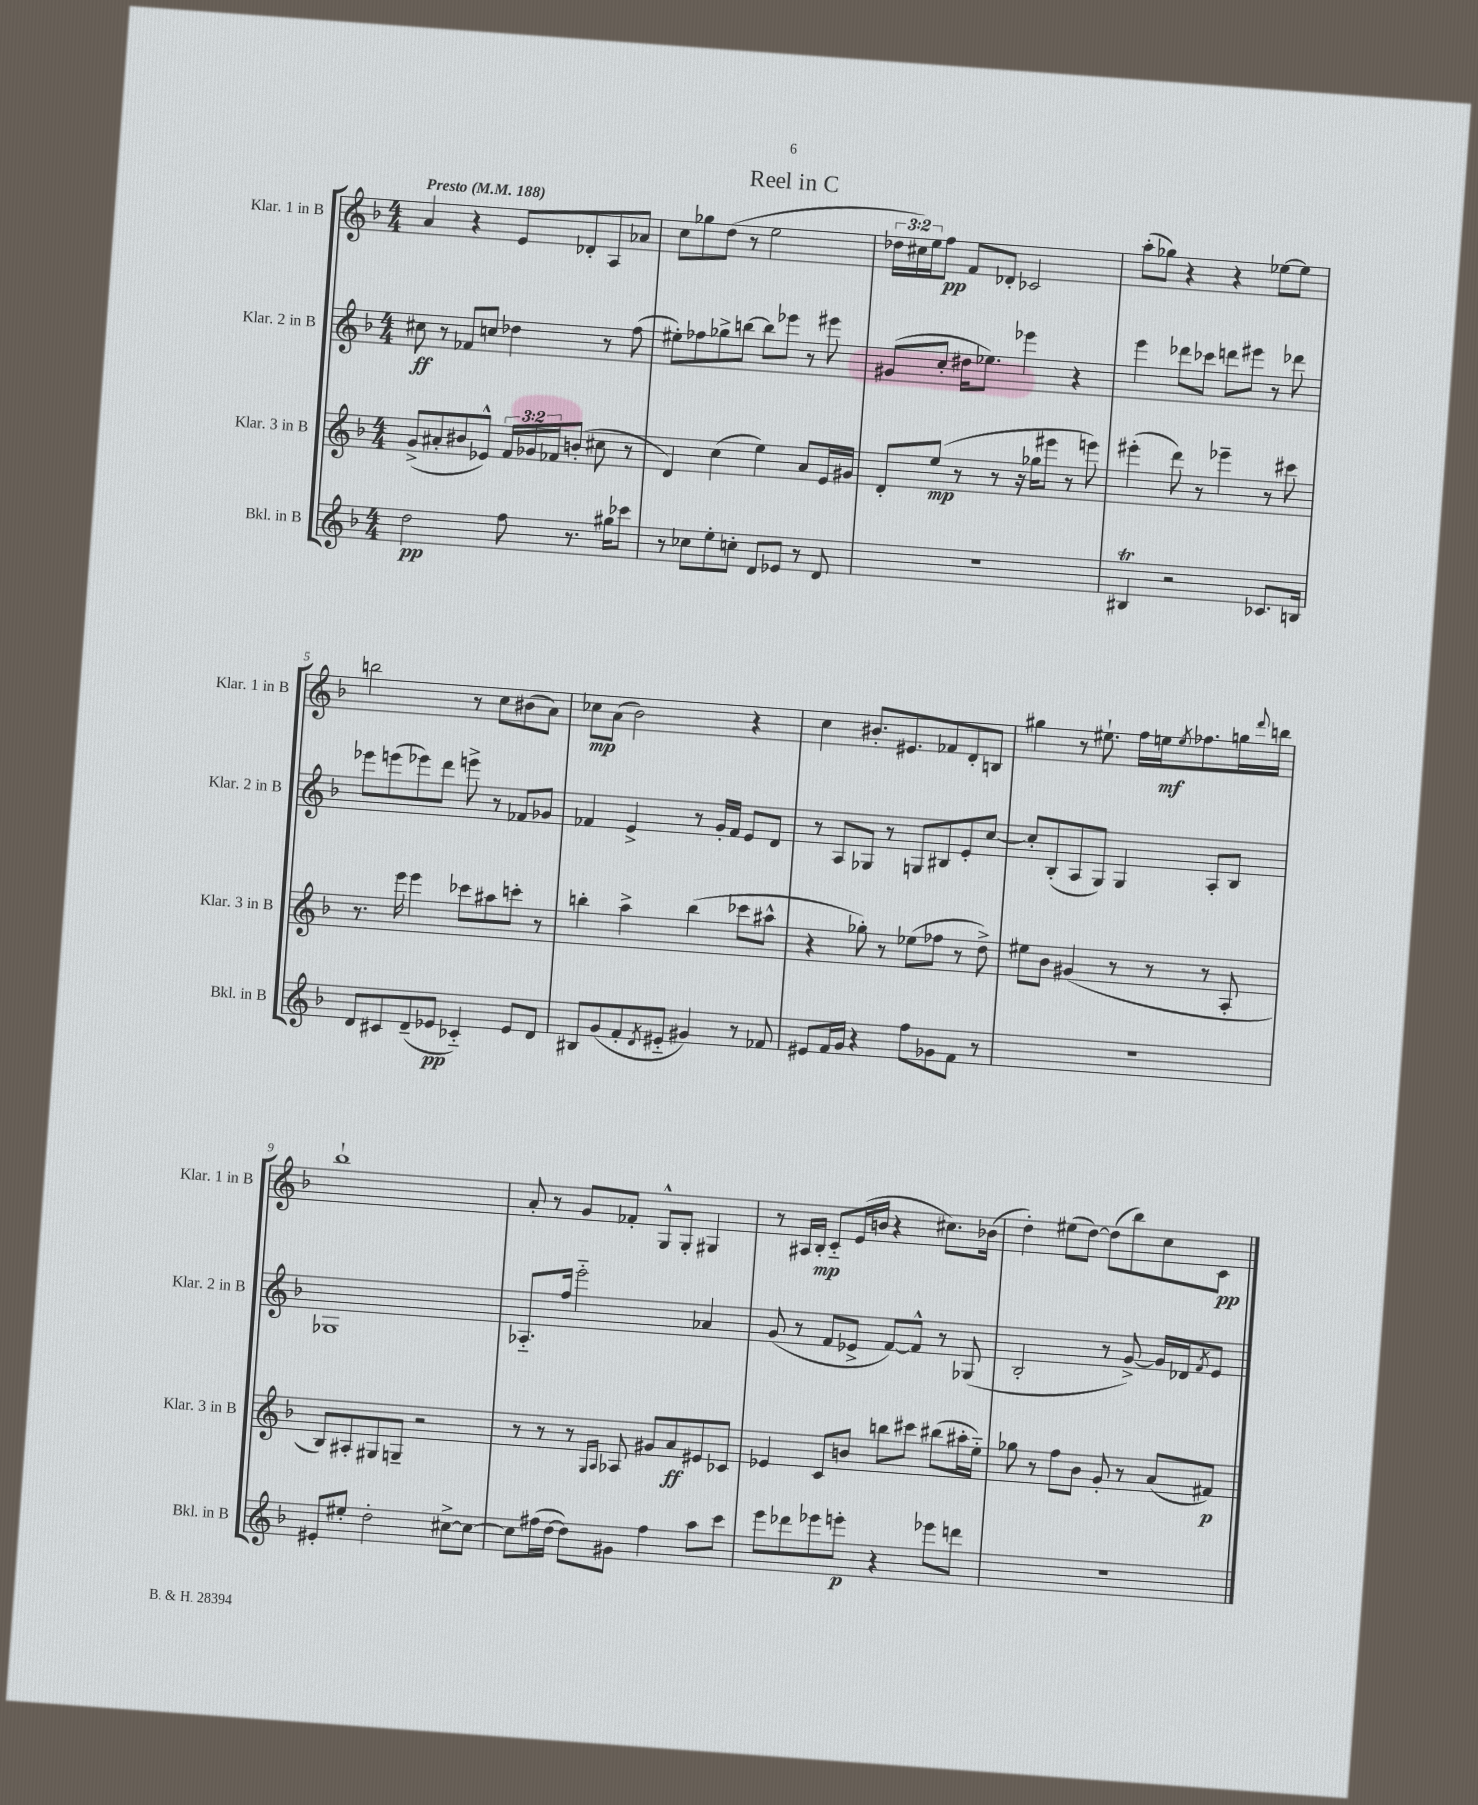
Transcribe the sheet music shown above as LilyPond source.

\header { title = "Reel in C" }
<<
\new StaffGroup <<
\new Staff = "s0" \with { instrumentName = "Klar. 1 in B" shortInstrumentName = "Klar. 1 in B" } {
    \clef treble \key f \major \numericTimeSignature \time 4/4 \override Staff.TupletNumber.text = #tuplet-number::calc-fraction-text \tempo "Presto" 4 = 188
    a'4 r4 e'8 des'8-. a8 aes'8 |
    c''8 ges''8 d''8( r8 e''2 |
    \tuplet 3/2 { des''16 cis''16) e''16 } f''8\pp f'8 des'8-. ces'2 |
    a''8-.( ges''8) r4 r4 ees''8~ ees''8 |
    b''2 r8 c''8 bis'8( a'8) |
    ces''8\mp a'8( bes'2) r4 |
    c''4 bis'8.-. eis'8. fes'8 d'8-. b8 |
    gis''4 r8 eis''8.-! f''16 e''16\mf \acciaccatura { e''8 } fes''8. g''16 \appoggiatura { d'''8 } b''16 |
    bes''1-! |
    a'8-. r8 g'8 fes'8-. g8-^ g8-. gis4 |
    r8 ais16 bes16-.\mp c'8-_ e'16( b'16 r4 cis''8.) bes'16( |
    d''4-.) eis''8( d''8~) d''8( bes''8) c''8 c'8\pp \bar "|." |
}
\new Staff = "s1" \with { instrumentName = "Klar. 2 in B" shortInstrumentName = "Klar. 2 in B" } {
    \clef treble \key f \major \numericTimeSignature \time 4/4
    cis''8\ff r8 fes'8 c''8 des''4 r8 f''8( |
    eis''8-.) fes''8 ges''8-> b''8~ b''8 ees'''8 r8 eis'''8 |
    gis'8( c''8-. dis''16 ees''8.) ees'''4 r4 |
    e'''4 des'''8 ces'''8 d'''8 eis'''8 r8 des'''8 |
    ees'''8 e'''8( ees'''8) d'''8 e'''8-> r8 fes'8 ges'8 |
    fes'4 e'4-> r8 g'16-. fes'16 e'8 d'8 |
    r8 a8 ges8 r8 g8 bis8 e'8-. c''8~ |
    c''8-. bes8-.( a8 g8) g4 a8-. bes8 |
    ges1 |
    aes8.-_ f''16 e'''2-_ aes'4 |
    g'8( r8 f'8 ees'8-> f'8~) f'8-^ r8 ges8( |
    bes2-. r8 g'8~->) g'16 des'16 \acciaccatura { f'8 } e'8 \bar "|." |
}
\new Staff = "s2" \with { instrumentName = "Klar. 3 in B" shortInstrumentName = "Klar. 3 in B" } {
    \clef treble \key f \major \numericTimeSignature \time 4/4 \override Staff.TupletNumber.text = #tuplet-number::calc-fraction-text
    g'8->( ais'8-. bis'8 ees'8-^) \tuplet 3/2 { f'16 ges'16 fes'16 } b'8-.( cis''8 r8 |
    d'4) c''4( e''4) a'8 e'16 gis'16 |
    d'8-. e''8\mp( r8 r8 r16 ges''16 eis'''8 r8 e'''8) |
    eis'''4-.( d'''8) r8 ees'''4-- r8 cis'''8 |
    r8. e'''16 e'''4 ces'''8 ais''8 c'''8-. r8 |
    b''4-. a''4-> b''4( ces'''8 ais''8-^ |
    r4 ges''8-.) r8 ees''8( fes''8 r8 d''8->) |
    eis''8 bes'8 gis'4( r8 r8 r8 a8-. |
    bes8) ais8-. gis8 g8-- r2 |
    r8 r8 r8 \grace { g16 a16 } aes8 gis'8 a'8\ff eis'8 ces'8 |
    ees'4 c'8 b'8 b''8 cis'''8 bis''8( ais''16-. e''16-_) |
    ges''8 r8 f''8 bes'8 g'8-. r8 a'8( fis'8\p) \bar "|." |
}
\new Staff = "s3" \with { instrumentName = "Bkl. in B" shortInstrumentName = "Bkl. in B" } {
    \clef treble \key f \major \numericTimeSignature \time 4/4
    d''2\pp f''8 r8. gis''16 ces'''8 |
    r8 ces''8 e''8-. c''8-. d'8 ees'8 r8 d'8 |
    R1 |
    bis4\trill r2 ces'8. b16 |
    d'8 cis'8 d'8--( ees'8\pp ces'4-_) ees'8 d'8 |
    bis8 g'8( f'8-. \acciaccatura { d'8 } eis'8-_ gis'4) r8 fes'8 |
    eis'8 f'16 g'16 r4 f''8 ges'8 f'8 r8 |
    R1 |
    eis'8-. eis''8-. d''2-. cis''8~-> cis''8~ |
    cis''8 fis''16( d''16~ d''8) gis'8 fis''4 a''8 c'''8 |
    e'''8 des'''8 ees'''8 e'''8-.\p r4 ees'''8 d'''8 |
    R1 \bar "|." |
}
>>
>>
